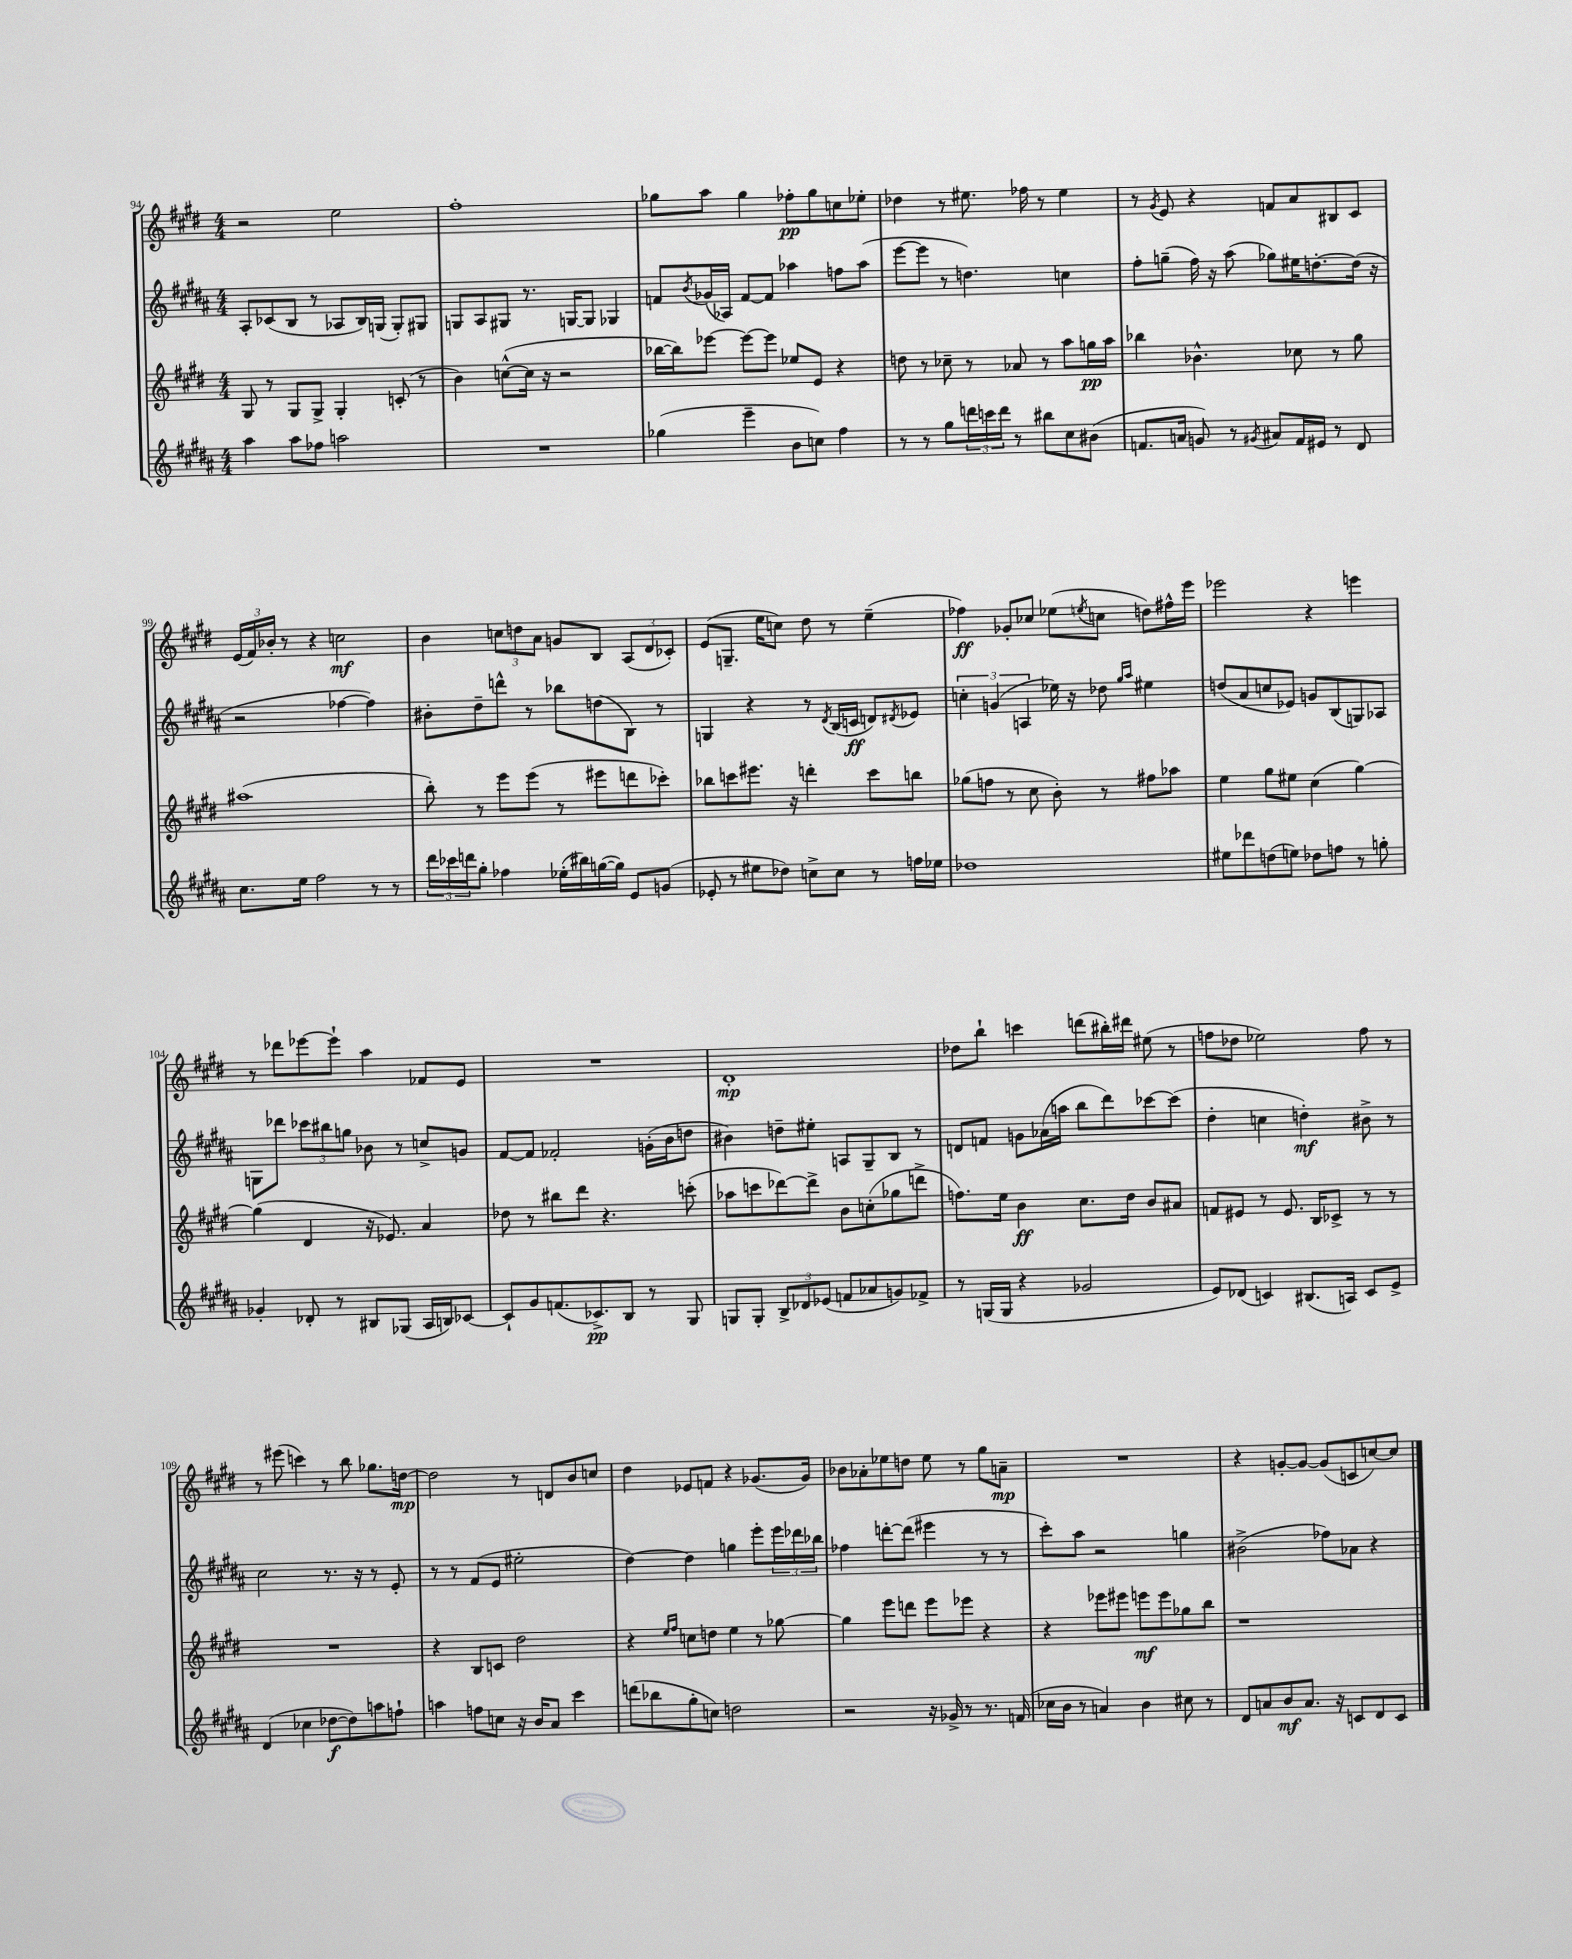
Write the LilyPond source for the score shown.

<<
\new StaffGroup <<
\new Staff = "s0" {
    \clef treble \key e \major \numericTimeSignature \time 4/4
    r2 e''2 |
    fis''1-. |
    ges''8 a''8 ges''4 fes''8-.\pp ges''8 c''8 ees''8-. |
    des''4 r8 eis''8. fes''16 r8 eis''4 |
    r8 \acciaccatura { gis'8 } e'8 r4 f'8 a'8 bis8 cis'8 |
    \tuplet 3/2 { e'16( fis'16) bes'16-. } r8 r4 c''2\mf |
    b'4 \tuplet 3/2 { c''8 d''8 a'8 } g'8 b8 \tuplet 3/2 { a8( dis'8 ces'8-.) } |
    e'8( g8.-- e''16 c''8) dis''8 r8 e''4--( |
    fes''4\ff) ges'8-. ces''8 ees''8( \acciaccatura { e''8 } c''8 d''8) fis''16-^ e'''16 |
    ees'''2 r4 e'''4 |
    r8 des'''8 ees'''8~ ees'''8-! a''4 fes'8 e'8 |
    R1 |
    dis'1-.\mp |
    des''8 b''8-! c'''4 d'''8( bis''16-.) dis'''16 eis''8( r8 |
    f''8 des''8 ees''2) f''8 r8 |
    r8 eis'''8( c'''4) r8 b''8 ges''8. d''16~\mp |
    d''2 r8 d'8 b'8 c''8 |
    dis''4 ees'8 f'8 r4 ges'8.( ges'16) |
    bes'8 aes'8-. ees''8 d''8 ees''8 r8 gis''8 a'8--\mp |
    R1 |
    r4 g'8~-. g'8~ g'8( c'8 c''8~) c''8 \bar "|." |
}
\new Staff = "s1" {
    \clef treble \key b \major \numericTimeSignature \time 4/4
    ais8-. ces'8( b8 r8 aes8 b16) g16( g8-.) gis8 |
    g8 ais8 gis8 r8. g16~ g8 ges4 |
    f'8 \acciaccatura { b'8 } ges'16( aes16) f'8~ f'8 aes''4 f''8 aes''8( |
    e'''8~ e'''8 r8 d''4.) c''4 |
    fis''8-. g''8--( fis''16) r16 ais''8( ges''8) eis''16 d''8.~-. d''16( r16 |
    r2 fes''4~ fes''4) |
    bis'8-. dis''8-- d'''8-^ r8 bes''8 d''8( b8) r8 |
    g4 r4 r8 \acciaccatura { dis'8 } b16( c'16\ff d'8) \acciaccatura { dis'8 } ees'8 |
    \tuplet 3/2 { c''4-. g'4( a4 } ees''16) r16 des''8 \grace { gis''16 ais''16 } eis''4 |
    d''8( ais'8 c''8 ees'8) g'8 b8( g8) aes8 |
    g8 des'''8 \tuplet 3/2 { ces'''8 bis''8 g''8 } bes'8 r8 c''8-> g'8 |
    fis'8~ fis'8 fes'2-. g'16-.( b'16 d''8 |
    bis'4) d''8-- eis''8-. a8 gis8-- b8 r8 |
    d'8 f'8 g'8 aes'16( a''16 b''8 dis'''8) ces'''8~ ces'''8( |
    dis''4-. c''4 d''4-.\mf) bis'8-> r8 |
    cis''2 r8. r16 r8 e'8-. |
    r8 r8 fis'8( e'8 eis''2-. |
    dis''4~) dis''4 g''4 e'''8-. \tuplet 3/2 { e'''16 des'''16 bes''16 } |
    fes''4 d'''8~-. d'''8( eis'''4 r8 r8 |
    cis'''8-.) ais''8 r2 g''4 |
    bis'2->( fes''8) aes'8 r4 \bar "|." |
}
\new Staff = "s2" {
    \clef treble \key e \major \numericTimeSignature \time 4/4
    gis8 r8 gis8 gis8-> gis4-. c'8-.( r8 |
    b'4) c''8~-^( c''16 r16 r2 |
    bes''16~ bes''16) ees'''8~ ees'''8~ ees'''8 ees''8 e'8 r4 |
    d''8 r8 ces''8-- r8 aes'8 r8 a''8 g''16\pp a''16 |
    bes''4 bes'4.-^ ces''8 r8 gis''8 |
    ais''1( |
    b''8-.) r8 e'''8 e'''8( r8 eis'''8 d'''8 ces'''8-.) |
    bes''8 c'''8 eis'''8. r16 d'''4-. c'''8 b''8 |
    ges''8( f''8 r8 cis''8 b'8-.) r8 fis''8 aes''8 |
    e''4 gis''8 eis''8 cis''4( gis''4~) |
    gis''4( dis'4 r16 ees'8.) a'4 |
    des''8 r8 bis''8 dis'''8 r4. c'''8-.( |
    aes''8 c'''8 des'''8~) des'''8-> b'8 c''8-.( ges''8 d'''8-> |
    f''8.) e''16 b'4\ff cis''8. dis''16 b'8 ais'8 |
    f'8 eis'8 r8 eis'8. b16 ces'8-> r8 r8 |
    R1 |
    r4 b8 c'8 dis''2 |
    r4 \grace { e''16 fis''16 } c''8 d''8 e''4 r8 ges''8~ |
    ges''4 e'''8 d'''8 e'''8 ees'''8 r4 |
    r4 ees'''8 eis'''8 e'''8\mf e'''8 ges''8 b''8 |
    r1 \bar "|." |
}
\new Staff = "s3" {
    \clef treble \key b \major \numericTimeSignature \time 4/4
    ais''4 ais''8 fes''8 a''2 |
    R1 |
    ges''4( e'''4-- b'8 c''8) fis''4 |
    r8 r8 gis''8 \tuplet 3/2 { d'''16 c'''16 d'''16 } r8 bis''8 cis''8 bis'8( |
    f'8. a'16 g'8) r8 \acciaccatura { gis'8 } ais'8 f'16 eis'16 r8 dis'8 |
    cis''8. e''16 fis''2 r8 r8 |
    \tuplet 3/2 { dis'''16 ces'''16 d'''16 } gis''8-. fes''4 ees''16-.( bis''16) g''16~( g''16) e'8 g'8( |
    ees'8-. r8 eis''8 des''8) c''8-> c''8 r8 f''16 ees''16 |
    des''1 |
    eis''8 des'''8 d''8( e''8) des''8 f''8 r8 g''8-. |
    ges'4-. des'8-. r8 bis8 ges8( ais16 b16) ces'8~ |
    ces'8-! gis'8 f'8.( ces'8.->\pp) b8 r8 gis8 |
    g8 g8-. \tuplet 3/2 { b8-> des'8 ees'8( } f'8 aes'8 g'8) fes'8-> |
    r8 g16( g16 r4 ges'2 |
    e'8) des'8( c'4) bis8.( a16) c'8 e'8-> |
    dis'4( ces''4 des''8~\f des''8) a''8 f''8-! |
    a''4 f''8 c''8 r16 b'16 ais'8 cis'''4 |
    d'''8( bes''8 gis''8-. c''8) d''2 |
    r2 r16 ges'16-> r8 r8. f'16( |
    ces''16 b'16 r8 a'4) b'4 cis''8 r8 |
    dis'8 a'8 b'8\mf a'8. r16 c'8 dis'8 c'8 \bar "|." |
}
>>
>>
\layout { \context { \Score currentBarNumber = #94 } }
